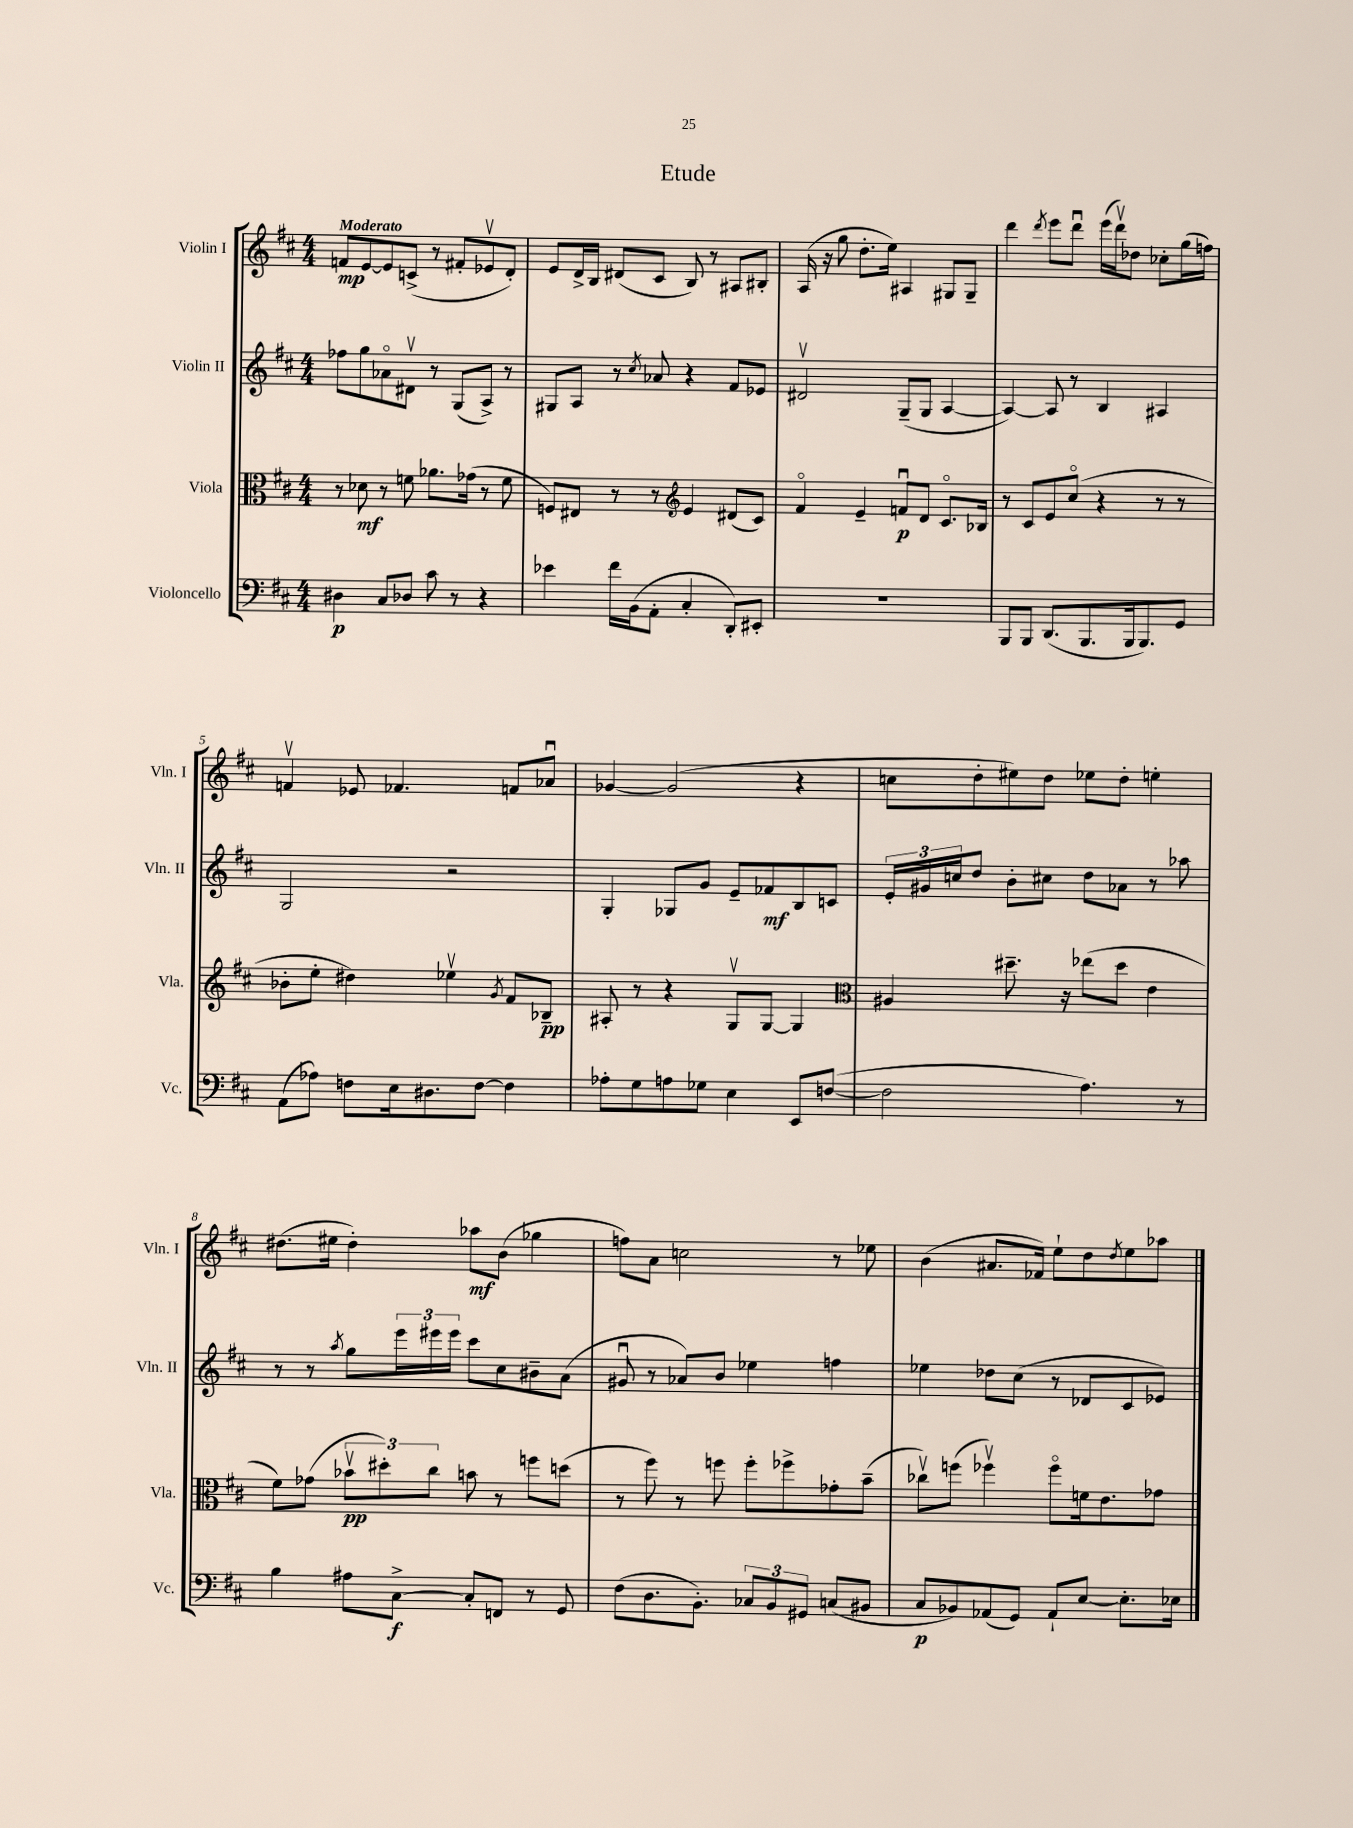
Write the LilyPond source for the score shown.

\header { title = "Etude" }
<<
\new StaffGroup <<
\new Staff = "s0" \with { instrumentName = "Violin I" shortInstrumentName = "Vln. I" } {
    \clef treble \key d \major \numericTimeSignature \time 4/4 \tempo "Moderato"
    f'8\mp e'8~ e'8 c'8->( r8 fis'8-. ees'8\upbow d'8-.) |
    e'8 d'16-> b16 dis'8( cis'8 b8) r8 ais8 bis8-. |
    a16( r16 g''8 d''8.-. e''16) ais4 gis8 gis8-- |
    d'''4 \acciaccatura { d'''8 } e'''8 d'''8\downbow e'''16( d'''16\upbow) des''8 ces''8-. g''16( f''16) |
    f'4\upbow ees'8 fes'4. f'8 aes'8\downbow |
    ges'4~ ges'2( r4 |
    c''8 d''8-. eis''8) d''8 ees''8 d''8-. e''4-. |
    dis''8.( eis''16 dis''4-.) aes''8\mf b'8( ges''4 |
    f''8) a'8 c''2 r8 ees''8 |
    b'4( ais'8. fes'16) e''8-! d''8 \acciaccatura { d''8 } e''8 aes''8 \bar "|." |
}
\new Staff = "s1" \with { instrumentName = "Violin II" shortInstrumentName = "Vln. II" } {
    \clef treble \key d \major \numericTimeSignature \time 4/4
    fes''8 g''8 aes'8\flageolet dis'8\upbow r8 g8( a8->) r8 |
    gis8 a8 r8 \acciaccatura { cis''8 } aes'8 r4 fis'8 ees'8 |
    dis'2\upbow g8--( g8 a4~ |
    a4~) a8 r8 b4 ais4 |
    g2 r2 |
    g4-. ges8 g'8 e'8-- fes'8\mf b8 c'8 |
    \tuplet 3/2 { e'16-. gis'16 c''16 } d''8 b'8-. cis''8 d''8 aes'8 r8 aes''8 |
    r8 r8 \acciaccatura { a''8 } g''8 \tuplet 3/2 { e'''16 eis'''16 eis'''16 } cis'''8 cis''8 bis'8-- a'8( |
    gis'8\downbow r8 aes'8) b'8 ees''4 f''4 |
    ees''4 des''8 cis''8( r8 des'8 cis'8 ees'8) \bar "|." |
}
\new Staff = "s2" \with { instrumentName = "Viola" shortInstrumentName = "Vla." } {
    \clef alto \key d \major \numericTimeSignature \time 4/4
    r8 des'8\mf r8 f'8 aes'8. ges'16( r8 f'8 |
    f8) eis8 r8 r8 \clef treble e'4 dis'8( cis'8) |
    fis'4\flageolet e'4-- f'8\downbow\p d'8 cis'8.\flageolet bes16 |
    r8 cis'8 e'8 cis''8\flageolet( r4 r8 r8 |
    bes'8-. e''8-. dis''4) ees''4\upbow \acciaccatura { g'8 } fis'8 bes8--\pp |
    ais8-. r8 r4 g8\upbow g8~ g4 |
    \clef alto ais4 dis''8.-- r16 ees''8( dis''8 e'4 |
    fis'8) ges'8( \tuplet 3/2 { bes'8\upbow\pp dis''8-.) cis''8 } b'8 r8 f''8 d''8( |
    r8 fis''8) r8 f''8 f''8-. fes''8-> ges'8-. b'8--( |
    ces''8\upbow) f''8( fes''4\upbow) fes''8\flageolet f'16 e'8. ges'8 \bar "|." |
}
\new Staff = "s3" \with { instrumentName = "Violoncello" shortInstrumentName = "Vc." } {
    \clef bass \key d \major \numericTimeSignature \time 4/4
    dis4\p cis8 des8 cis'8 r8 r4 |
    ees'4 fis'16 b,16( a,8-. cis4-. d,8-.) eis,8-. |
    r1 |
    b,,8 b,,8 d,8.( b,,8. b,,16 b,,8.) g,8 |
    a,8( aes8) f8 e16 dis8. f8~ f4 |
    aes8-. g8 a8 ges8 e4 e,8 f8~( |
    f2 a4.) r8 |
    b4 ais8 cis8~->\f cis8-. f,8 r8 g,8 |
    fis8( d8. b,8.-.) \tuplet 3/2 { ces8 b,8 gis,8 } c8( bis,8 |
    cis8\p bes,8) aes,8( g,8) aes,8-! e8~ e8.-. ees16 \bar "|." |
}
>>
>>
